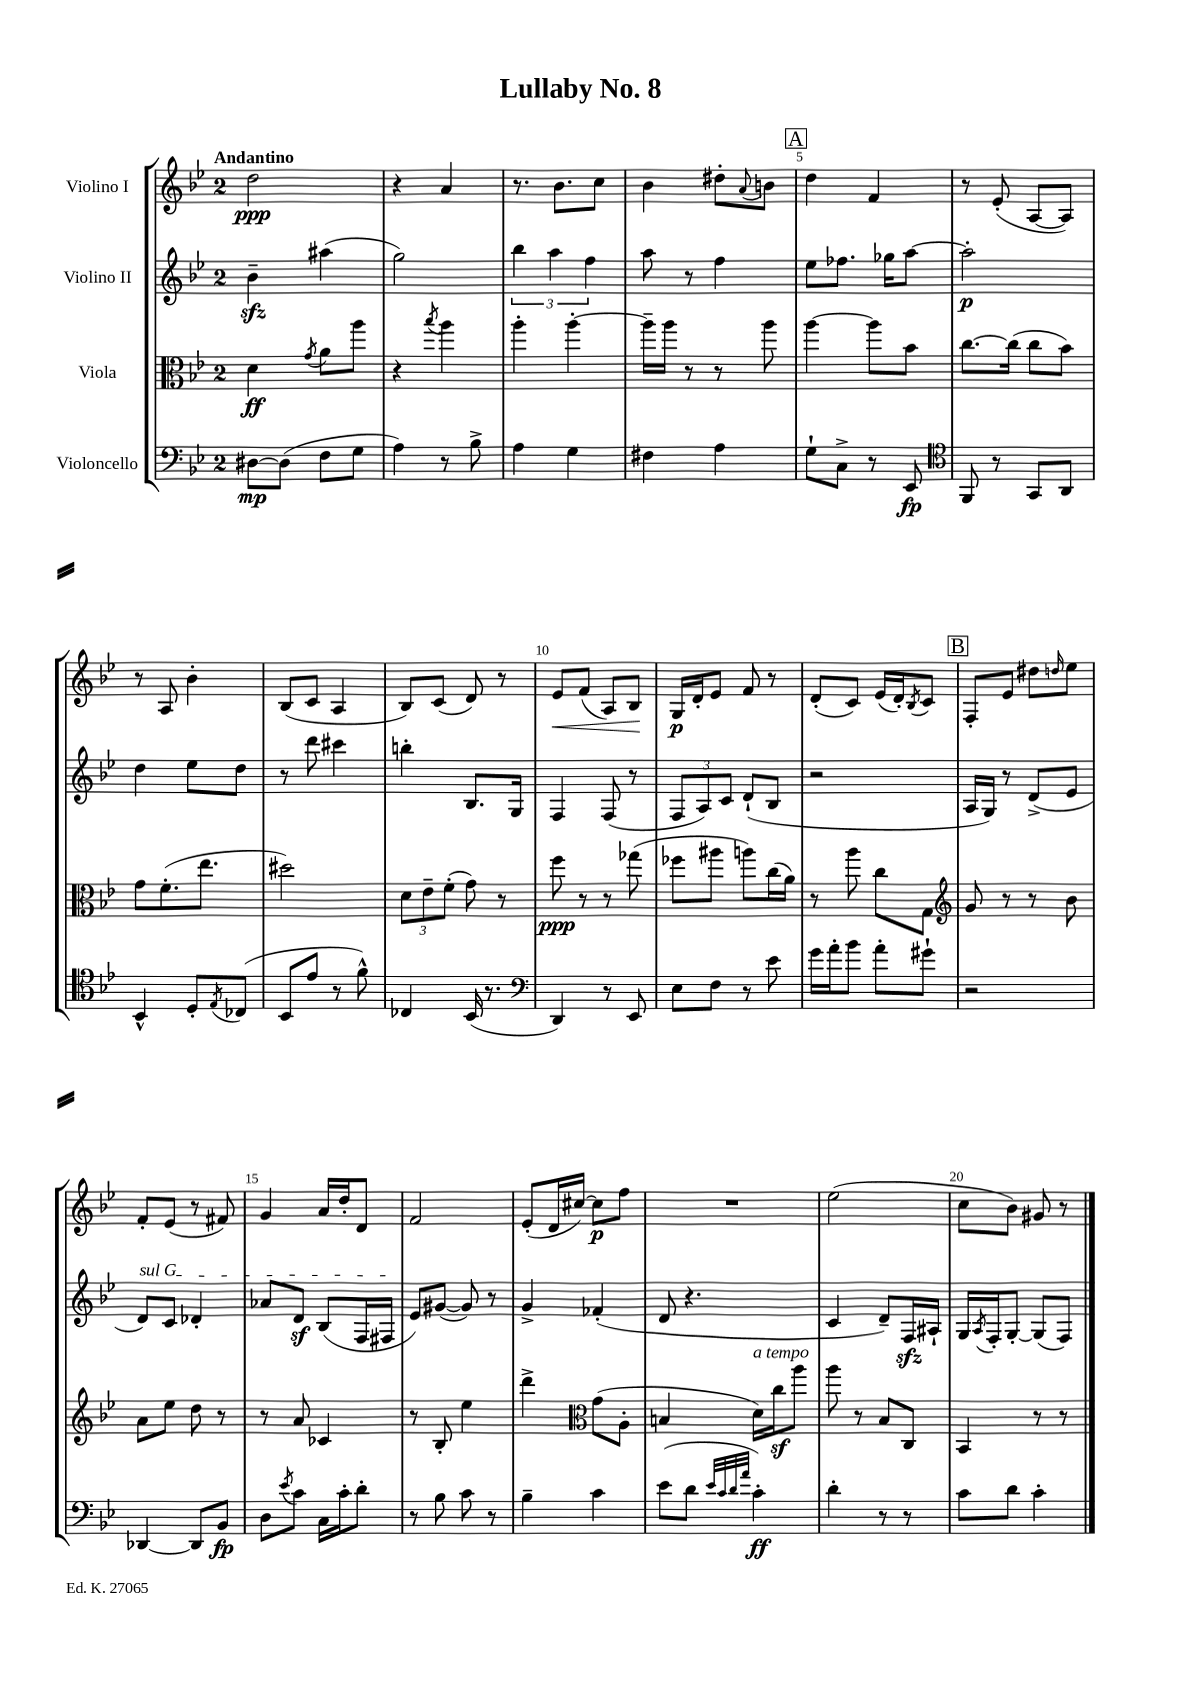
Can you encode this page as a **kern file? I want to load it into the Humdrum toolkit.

**kern	**kern	**kern	**kern
*staff4	*staff3	*staff2	*staff1
*clefF4	*clefC3	*clefG2	*clefG2
*k[b-e-]	*k[b-e-]	*k[b-e-]	*k[b-e-]
*M2/4	*M2/4	*M2/4	*M2/4
[8D#\L	4d\	4b-~\	2dd\
(8D#\]J	.	.	.
.	8qg/	.	.
8F\L	8a\L	(4aa#\	.
8G\J	8aa\J	.	.
=	=	=	=
4A\)	4r	2gg\)	4r
.	8qbb-/	.	.
8r	4aa\	.	4a/
8B-^\	.	.	.
=	=	=	=
4A\	4aa'\	6bb-\	8.r
.	.	6aa\	.
.	.	.	8.b-\L
4G\	[4aa'\	.	.
.	.	6ff\	.
.	.	.	8cc\J
=	=	=	=
4F#\	16aa~\]LL	8aa\	4b-\
.	16aa\JJ	.	.
.	8r	8r	.
4A\	8r	4ff\	8dd#'\L
.	.	.	8qqa/
.	8aa\	.	8b\J
=	=	=	=
8G`\L	[4aa\	8ee-\L	4dd\
8C^\J	.	8.ff-\J	.
8r	8aa\]L	.	4f/
.	.	16gg-\LK	.
8EE-/	8b-\J	[8aa\J	.
=	=	=	=
*clefC4	*	*	*
8FF/	[8.cc\L	2aa'\]	8r
8r	.	.	(8e-'/
.	(16cc\]Jk	.	.
8GG/L	8cc\L	.	[8A/L
8AA/J	8b-\J)	.	8A/]J)
=	=	=	=
4BB-^^/	8g\L	4dd\	8r
.	(8.f'\	.	8A/
8D'/L	.	8ee-\L	4b-'\
.	8.ee-\J	.	.
8qE-/	.	.	.
(8C-/J	.	8dd\J	.
=	=	=	=
8BB-/L	2dd#\)	8r	(8B-/L
8e-/J	.	8ddd\	8c/J
8r	.	4ccc#\	4A/
8f^^\)	.	.	.
=	=	=	=
4C-/	12d\L	4bb'\	8B-/L)
.	12e-~\	.	.
.	.	.	(8c/J
.	(12f'\J	.	.
(16BB-/	8g\)	8.B-/L	8d/)
8.r	.	.	.
.	8r	.	8r
.	.	16G/Jk	.
=	=	=	=
*clefF4	*	*	*
4DD/)	8ff\	4F/	8e-/L
.	8r	.	(8f/J
8r	8r	(8F/	8A/L)
8EE-/	(8gg-\	8r	8B-/J
=	=	=	=
8E-\L	8ff-\L	12F/L	16G/LL
.	.	.	16d'/J
.	.	12A/)	.
8F\J	8aa#\J	.	8e-/J
.	.	12c/J	.
8r	8aa\L)	(8d`/L	8f/
8e-\	(16cc\L	8B-/J	8r
.	16a\JJ)	.	.
=	=	=	=
16g\LL	8r	2r	(8d'/L
16a'\J	.	.	.
8b-\J	8aa\	.	8c/J)
8a'\L	8cc\L	.	(16e-/LL
.	.	.	16d'/J)
.	.	.	8qB-/
8g#`\J	8G\J	.	8c/J
=	=	=	=
*	*clefG2	*	*
2r	8g/	16A/LL	8F'/L
.	.	16G/JJ)	.
.	8r	8r	8e-/J
.	8r	(8d^/L	8dd#\L
.	.	.	16qqdd/
.	8b-\	8e-/J	8ee-\J
=	=	=	=
[4DD-/	8a\L	8d/L)	8f'/L
.	8ee-\J	8c/J	(8e-/J
8DD-/]L	8dd\	4d-'/	8r
8BB-/J	8r	.	8f#/)
=	=	=	=
8D\L	8r	8a-/L	4g/
8qe-/	.	.	.
8c\J	8a/	8d/J	.
16C\LL	4c-/	(8B-/L	16a/LL
16c'\J	.	.	16dd'/J
8d'\J	.	16F/L	8d/J
.	.	16F#/JJ	.
=	=	=	=
8r	8r	8e-/L)	2f/
8B-\	8B-'/	([8g#/J	.
8c\	4ee-\	8g#/])	.
8r	.	8r	.
=	=	=	=
4B-~\	4ddd^\	4g^/	(8e-'/L
.	.	.	16d/L
.	.	.	[16cc#/JJ)
*	*clefC3	*	*
4c\	(8g\L	(4f-'/	8cc#\]L
.	8A'\J	.	8ff\J
=	=	=	=
(8e-\L	4B/	8d/	2r
8d\J	.	4.r	.
32qqe-/LLL	.	.	.
32qqc/	.	.	.
32qqd/	.	.	.
32qqa/JJJ	.	.	.
4c'\)	16d\LL)	.	.
.	16cc\J	.	.
.	8aa\J	.	.
=	=	=	=
4d'\	8aa\	4c/	(2ee-\
.	8r	.	.
8r	8B-/L	8d~/L)	.
8r	8C/J	16F/L	.
.	.	16A#`/JJ	.
=	=	=	=
8c\L	4BB-/	16G/LL	8cc\L
.	.	8qA/	.
.	.	16F'/J	.
8d\J	.	[8G'/J	8b-\J)
4c'\	8r	(8G/]L	8g#/
.	8r	8F/J)	8r
==	==	==	==
*-	*-	*-	*-
